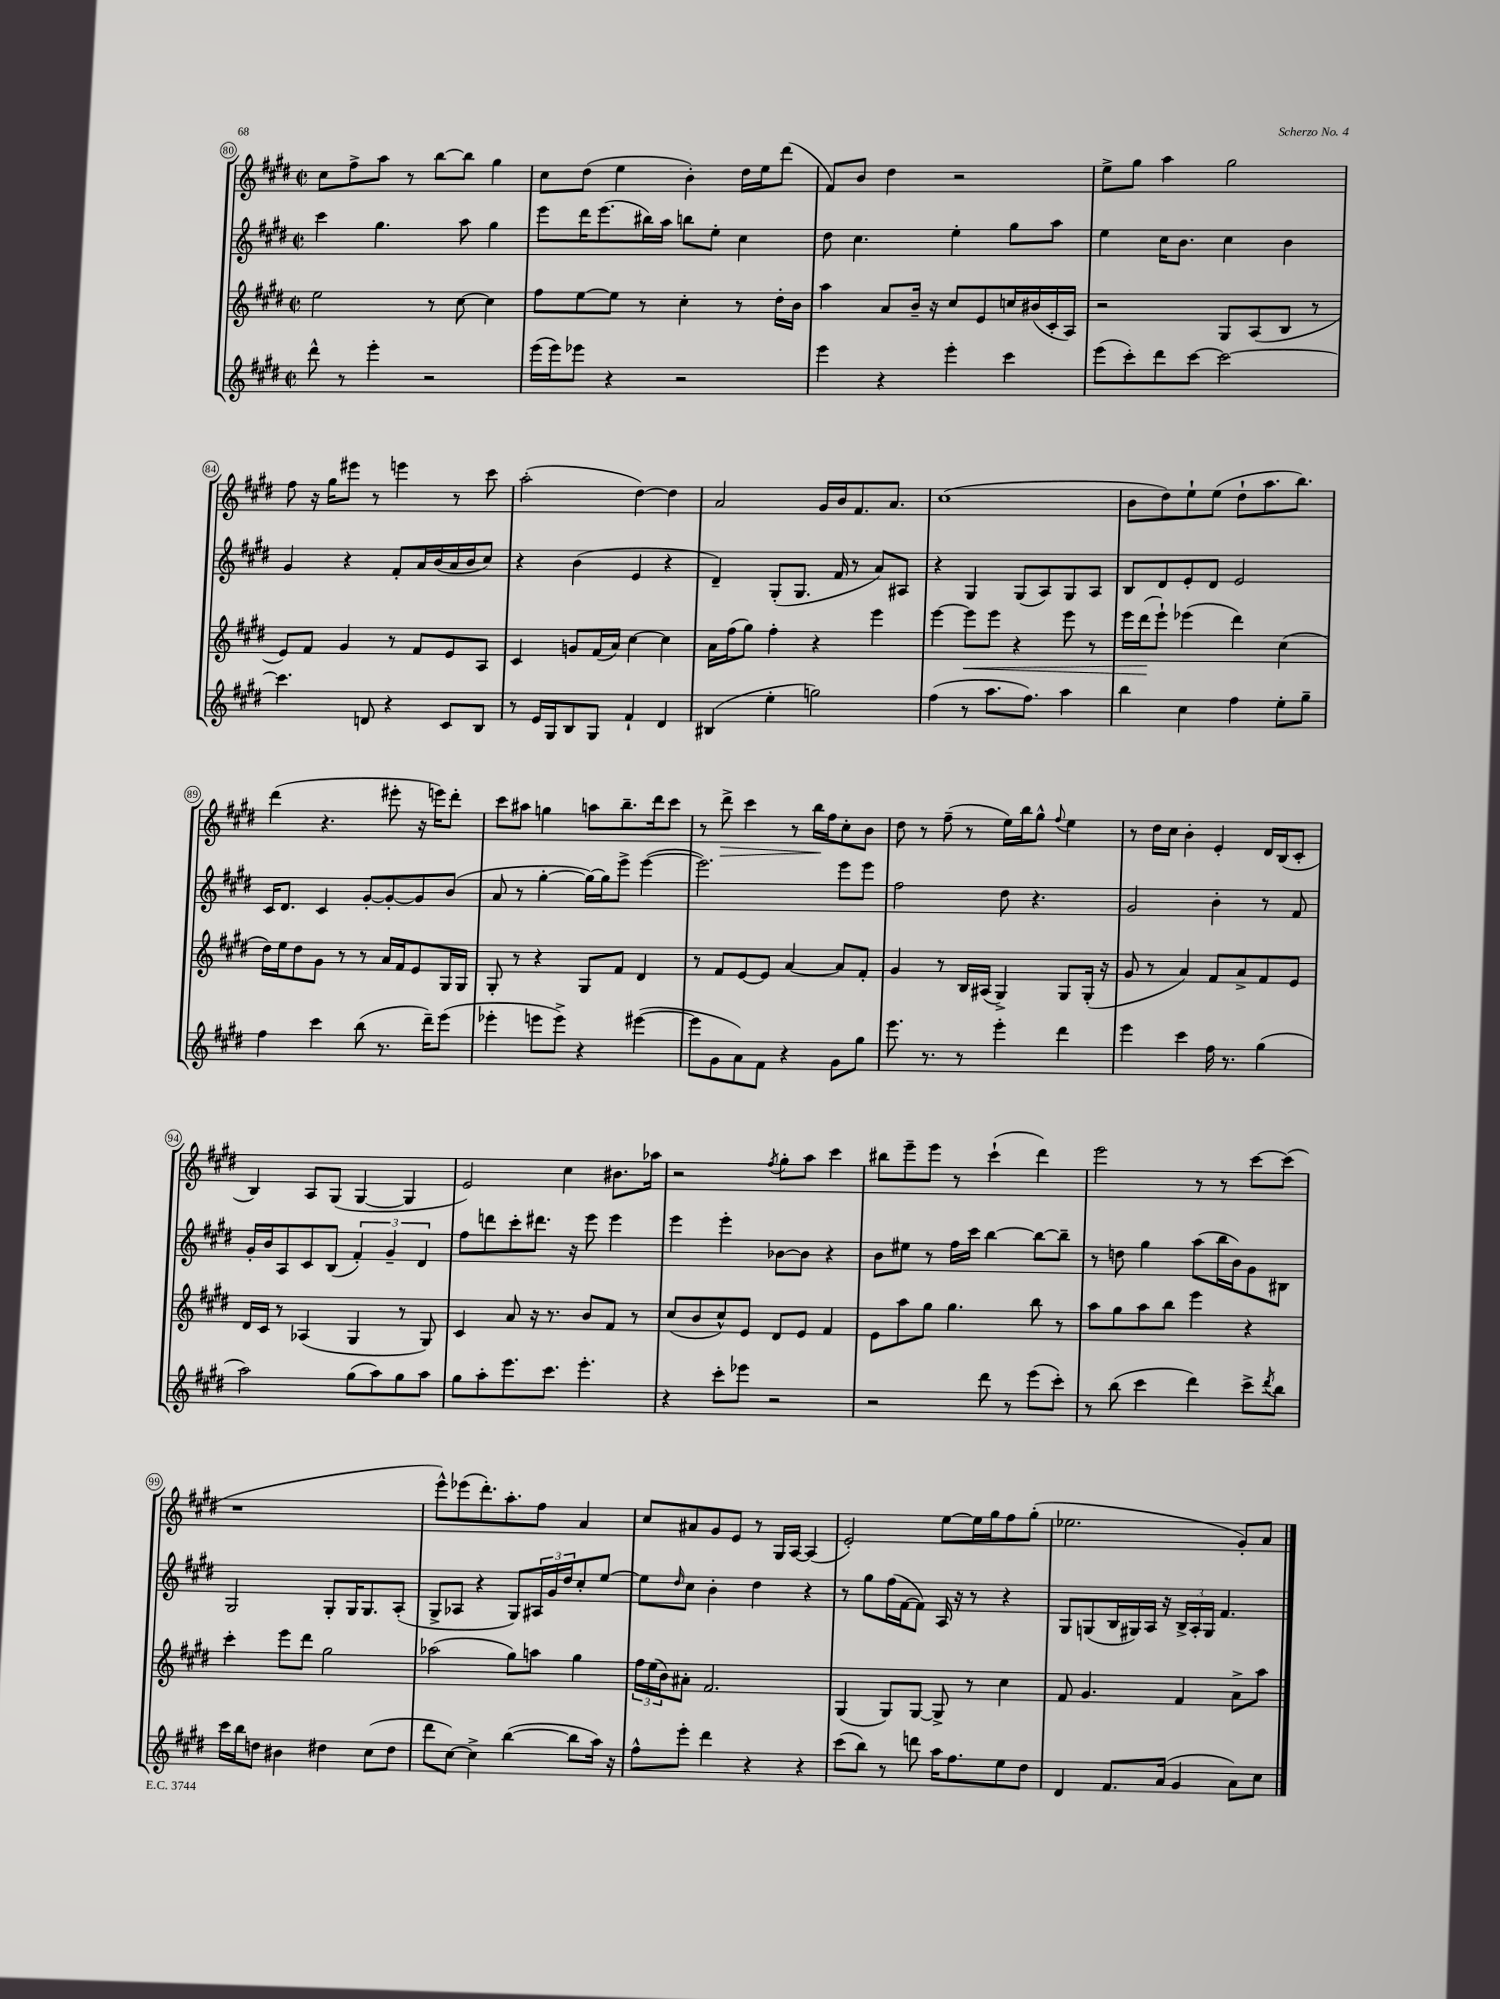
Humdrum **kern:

**kern	**kern	**kern	**kern
*staff4	*staff3	*staff2	*staff1
*clefG2	*clefG2	*clefG2	*clefG2
*k[f#c#g#d#]	*k[f#c#g#d#]	*k[f#c#g#d#]	*k[f#c#g#d#]
*M2/2	*M2/2	*M2/2	*M2/2
*met(c|)	*met(c|)	*met(c|)	*met(c|)
8ddd#^^	2ee	4ccc#	8cc#
8r	.	.	8ff#^
4eee'	.	4.gg#	8aa
.	.	.	8r
2r	8r	.	[8bb
.	[8cc#	8aa	8bb]
.	4cc#]	4gg#	4gg#
=	=	=	=
(16eee	8ff#	8eee	8cc#
16eee)	.	.	.
8eee-	[8ee	16ddd#	(8dd#
.	.	(8.eee	.
4r	8ee]	.	4ee
.	8r	16bb#)	.
.	.	16aa	.
2r	4cc#'	8bb	4b')
.	.	8ee'	.
.	8r	4cc#	16dd#
.	.	.	16ee
.	16dd#'	.	(8ddd#
.	16b	.	.
=	=	=	=
4eee	4aa	8dd#	8f#)
.	.	4.cc#	8b
4r	8a	.	4dd#
.	16b~	.	.
.	16r	.	.
4eee'	8cc#	4ee'	2r
.	8e	.	.
4ccc#	16cc	8gg#	.
.	(16b#	.	.
.	16c#'	8aa	.
.	16A)	.	.
=	=	=	=
(8eee	2r	4ee	8ee^
8ccc#')	.	.	8gg#
8ddd#	.	16cc#	4aa
.	.	8.b	.
[8ccc#	.	.	.
2ccc#_	8G#	4cc#	2gg#
.	(8A	.	.
.	8B	4b	.
.	8r	.	.
=	=	=	=
4.ccc#]	8e)	4g#	8ff#
.	8f#	.	16r
.	.	.	16gg#
.	4g#	4r	8eee#
8d	.	.	8r
4r	8r	8f#'	4eee
.	8f#	16a	.
.	.	(16b	.
8c#	8e	16a	8r
.	.	16b	.
8B	8A	8cc#)	8ccc#
=	=	=	=
8r	4c#	4r	(2aa'
16e	.	.	.
16G#	.	.	.
8B	8g	(4b	.
8G#	(16f#	.	.
.	16a)	.	.
4f#`	[4cc#	4e	[4dd#)
4d#	4cc#]	4r	4dd#]
=	=	=	=
(4B#	16a	4d#~)	2a
.	(16ff#	.	.
.	8gg#)	.	.
4ee'	4ff#'	(8G#'	.
.	.	8.G#	.
2gg)	4r	.	16g#
.	.	16f#	16b
.	.	8r	8.f#
.	4eee	8a)	.
.	.	.	8.a
.	.	8A#	.
=	=	=	=
(4ff#	[4eee	4r	(1cc#
8r	8eee]	4G#	.
8.aa	8eee	.	.
.	4r	(8G#	.
8.ff#)	.	.	.
.	.	8A)	.
4aa	8eee	8G#	.
.	8r	8A	.
=	=	=	=
4bb	16eee	8B	8b
.	(16ddd#	.	.
.	8eee`)	8d#	8dd#)
4cc#	(4eee-	8e'	8ee`
.	.	8d#	(8ee
4ff#	4ddd#)	2e	8dd#`
.	.	.	8.aa
8ee'	(4cc#	.	.
.	.	.	8.bb)
8gg#~	.	.	.
=	=	=	=
4ff#	16dd#)	16c#	(4ddd#
.	16ee	8.d#	.
.	8dd#	.	.
4ccc#	8g#	4c#	4.r
.	8r	.	.
(8bb	8r	[8g#'	.
8.r	16a	8g#'_	8eee#'
.	16f#	.	.
.	8e	8g#]	16r
16ddd#~)	.	.	16eee)
(8eee	16G#	(8b	8ddd#'
.	16G#	.	.
=	=	=	=
4eee-'	8G#'	8a	8ccc#
.	8r	8r	8aa#
8eee	4r	[4gg#'	4gg
8eee^)	.	.	.
4r	8G#	16gg#_)	8aa
.	.	16gg#]	.
.	8f#	8eee^	8.bb~
([4eee#	4d#	([4eee	.
.	.	.	16ddd#
.	.	.	8ccc#
=	=	=	=
8eee#]	8r	2.eee])	8r
8g#	8f#	.	8ddd#^
8a)	[8e	.	4ccc#
8f#	8e]	.	.
4r	[4a	.	8r
.	.	.	16bb
.	.	.	16ff#
8g#	8a]	8eee	8cc#'
8gg#	8f#'	8eee	8b
=	=	=	=
8.eee	4g#	2ff#	8dd#
.	.	.	8r
8.r	.	.	.
.	8r	.	(8ff#~
8r	16B	.	8r
.	(16A#	.	.
4eee'	4G#^)	8dd#	16ee)
.	.	.	16bb
.	.	4.r	8gg#^^
.	.	.	8qqff#
4ddd#	8G#	.	4ee
.	(16G#'	.	.
.	16r	.	.
=	=	=	=
4eee	8g#	2g#	8r
.	8r	.	16dd#
.	.	.	16cc#
4ccc#	4a)	.	4b'
16ff#	8f#	4b'	4e'
8.r	.	.	.
.	8a^	.	.
(4gg#	8f#	8r	16d#
.	.	.	(16B
.	8e	8f#	8c#'
=	=	=	=
2aa)	16d#	16g#'	4B)
.	16c#	16b	.
.	8r	8A	.
.	(4A-	8c#	8A
.	.	(8B	(8G#
(8gg#	4G#	6f#')	[4G#
8aa)	.	.	.
.	.	6g#~	.
8gg#	8r	.	4G#]
.	.	6d#	.
8aa	8G#)	.	.
=	=	=	=
8gg#	4c#	8ff#	2e)
8aa'	.	8ddd	.
8.eee	8a	8ccc#'	.
.	16r	8.ddd#	.
8.ccc#	8.r	.	.
.	.	.	4cc#
.	.	16r	.
4.eee'	8b	8eee	.
.	8f#	4eee	8.b#
.	8r	.	.
.	.	.	16aa-
=	=	=	=
4r	(8cc#	4eee	2r
.	8b	.	.
8ccc#'	8cc#^^)	4eee'	.
8eee-	8e	.	.
.	.	.	8qff#
2r	8d#	[8b-	8gg#'
.	8e	8b-]	8aa
.	4f#	4r	4ccc#
=	=	=	=
2r	8e	8b	8bb#
.	8aa	8ee#	8eee~
.	8gg#	8r	8eee
.	4.gg#	16ff#	8r
.	.	16ccc#	.
8ddd#	.	[4bb	(4ccc#`
8r	.	.	.
(8eee	8bb	8bb_	4ddd#)
8ccc#')	8r	8bb~]	.
=	=	=	=
8r	8aa	8r	2eee
(8bb	8gg#	8dd	.
4ccc#	8aa	4gg#	.
.	8bb	.	.
4ddd#)	4eee	(8aa	8r
.	.	16bb	8r
.	.	16b)	.
8ccc#^	4r	8g#	[8ccc#
8qddd#	.	.	.
8bb	.	8B#	(8ccc#]
=	=	=	=
16ccc#	4ccc#'	2G#	1r
16bb	.	.	.
8dd	.	.	.
4b#	8eee	.	.
.	8ddd#	.	.
4dd#	2gg#	8G#'	.
.	.	16G#	.
.	.	8.G#	.
(8cc#	.	.	.
8dd#	.	(8A'	.
=	=	=	=
8ddd#	(2aa-	8G#^	8eee^^)
[8cc#)	.	8A-	(8eee-
4cc#^]	.	4r	8.ddd#')
.	.	.	8.aa'
([4bb	8gg#)	8G#)	.
.	8aa	24A#	8ff#
.	.	24g#	.
.	.	24dd#	.
8bb]	4gg#	8cc#'	4a
16aa)	.	[8ee	.
16r	.	.	.
=	=	=	=
8ff#^^	24ff#	8ee]	8cc#
.	(24ee	.	.
.	24b)	.	.
.	.	16qqdd#	.
8eee'	8a#'	8cc#	8a#
4ddd#	2.f#	4b'	8g#
.	.	.	8e
4r	.	4dd#	8r
.	.	.	16G#
.	.	.	[16A
4r	.	4r	(4A]
=	=	=	=
(8ccc#	(4G#	8r	2e')
8bb)	.	8gg#	.
8r	8G#)	(16ff#	.
.	.	[16f#	.
8ddd	[8G#	8f#])	.
16aa	8G#^]	16A	[8ee
8.ff#	.	16r	.
.	8r	8r	16ee]
.	.	.	16gg#
8ee	4cc#	4r	8ff#
8dd#	.	.	(8gg#'
=	=	=	=
4d#	8f#	8G#	2.ee-
.	4.g#	(8G	.
8.f#	.	16B	.
.	.	16G#)	.
.	.	16A	.
(16a	.	16r	.
4g#	4f#	24B^	.
.	.	24A'	.
.	.	24G#	.
.	.	4.f#	.
8a)	8a^	.	8g#')
8cc#	8aa	.	8a
==	==	==	==
*-	*-	*-	*-
